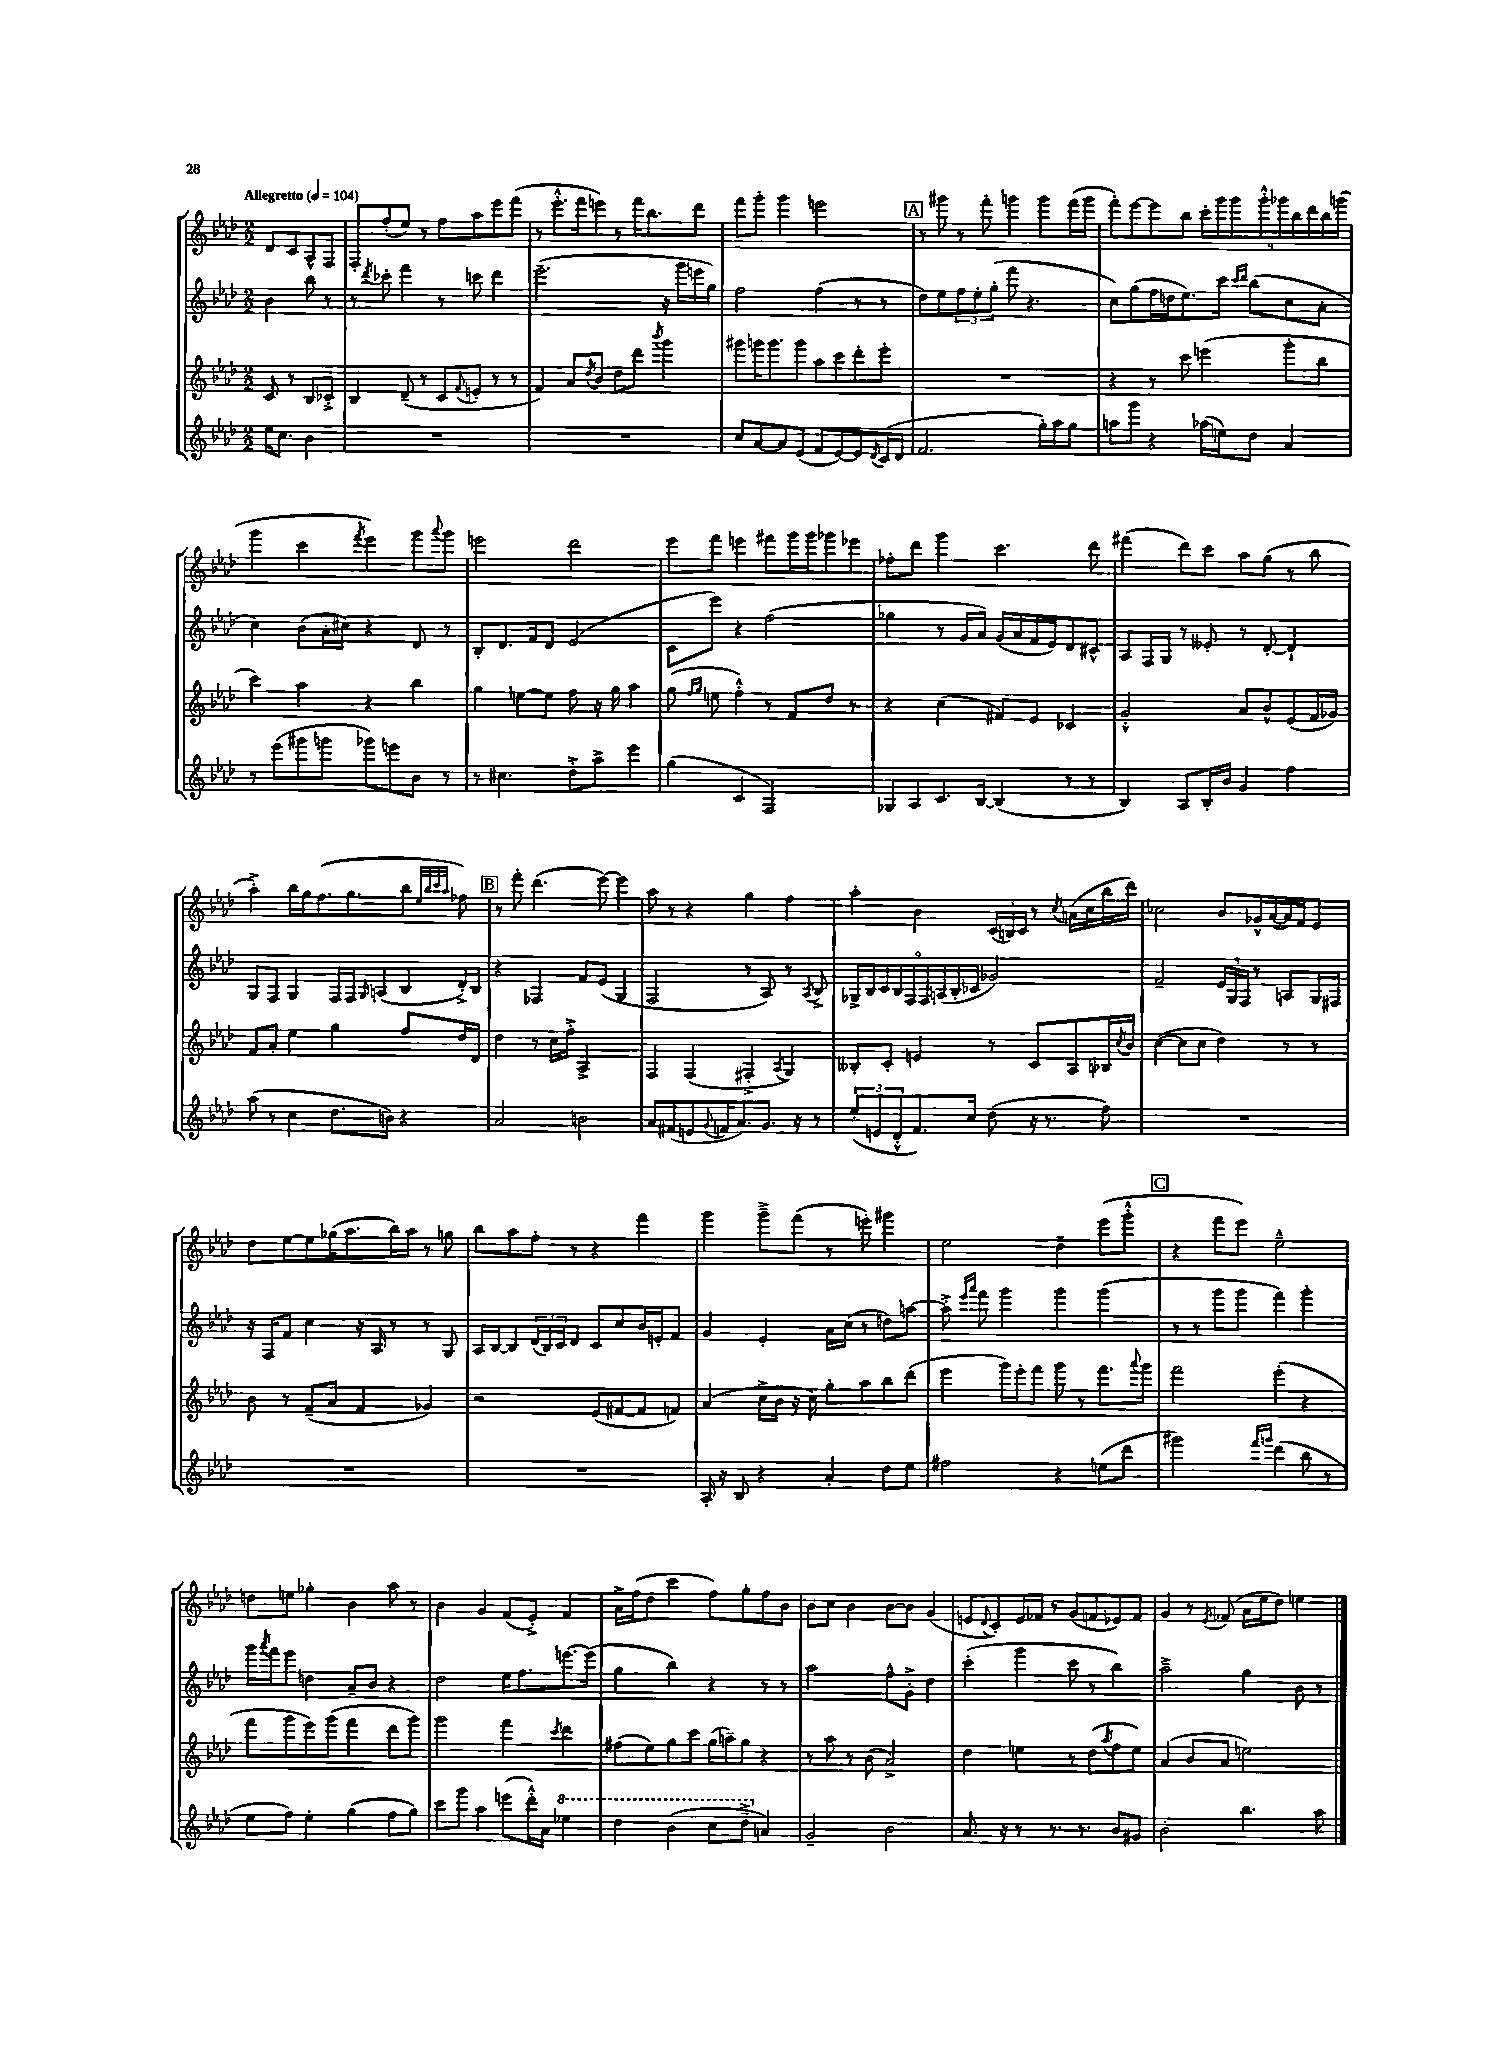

**kern	**kern	**kern	**kern
*staff4	*staff3	*staff2	*staff1
*clefG2	*clefG2	*clefG2	*clefG2
*k[b-e-a-d-]	*k[b-e-a-d-]	*k[b-e-a-d-]	*k[b-e-a-d-]
*M2/2	*M2/2	*M2/2	*M2/2
*MM104	*MM104	*MM104	*MM104
16ee-\LK	8c/	4b-\	8d-/L
8.cc\J	.	.	.
.	8r	.	8c/
4b-\	8B-/L	8bb-\	8A-^^/
.	8c-'^/J	8r	8F/J
=	=	=	=
1r	4B-/	8r	8F'/L
.	.	8qddd-/	.
.	.	8ccc-'\	(8ff'/
.	(8d-~/	4fff\	8ee-/J)
.	8r	.	8r
.	8c/L	8r	8ff\L
.	8qqf/	.	.
.	8e'/J	8ccc\	8aa-\
.	8r	4ddd-\	8eee-\
.	8r	.	(8fff\J
=	=	=	=
1r	4f/)	(2.eee-~\	8r
.	.	.	8.eee-'^^\L
.	8a-/L	.	.
.	.	.	16fff\k
.	8qdd-/	.	.
.	8b-/J	.	8eee\J)
.	8dd-\L	.	8r
.	8ddd-\J	.	16fff\LK
.	.	.	8.bb-\
.	8qbbb-/	.	.
.	4ggg\	16r	.
.	.	16ggg\LL	.
.	.	16eee\	8ddd-\J
.	.	16gg\JJ)	.
=	=	=	=
8cc/L	8ggg#\L	2ff\	8fff\L
[8a-/	16ggg\K	.	8ggg'\J
.	8.ggg\	.	.
8a-/]	.	.	4ggg\
(8e-/J	8ggg\J	.	.
8f/L	8aa-\L	(4ff\	2eee\
[8e-/)	8ccc\	.	.
8e-/]	8ddd-'\	8r	.
8qd-/	.	.	.
(16c/L	8eee-'\J	8r	.
16d-/JJ	.	.	.
=	=	=	=
2.f/	1r	8dd-\L)	8r
.	.	8ee-\	8ggg#\
.	.	12ff\	8r
.	.	12ee-'\	.
.	.	.	8fff'\
.	.	(12gg'\J	.
.	.	8fff\	4ggg\
.	.	4.r	.
16gg'\LL)	.	.	8ggg\L
16aa-\J	.	.	.
8gg\J	.	.	(16fff\L
.	.	.	16ggg\JJ
=	=	=	=
8aa\L	4r	8cc\L)	8fff'\L)
8ggg\J	.	(8gg\	[8eee-\
4r	8r	16ff\L	8eee-\]
.	.	16dd\J	.
.	8ccc\	8.ee-\)	8bb-\J
(16aa-\LL	(4eee\	.	18ccc'\LL
.	.	.	18ggg\
16ee\J)	.	16ccc\Jk	.
.	.	.	18ggg\
.	.	16qqccc/LL	.
.	.	16qqddd-/JJ	.
8dd-\J	.	(8bb-\L	.
.	.	.	18ggg'^^\
.	.	.	18ggg-\
4a-/	8ggg'\L	8cc\	.
.	.	.	18bb-\
.	.	.	18ddd-\
.	8bb-\J	8a-'\J	.
.	.	.	18bb-\
.	.	.	(18ggg\JJ
=	=	=	=
8r	4ccc\)	4cc\)	4ggg\
(8eee-\L	.	.	.
8ggg#\	4aa-\	(8b-\L	4ccc\
8ggg\J	.	16a-'\L	.
.	.	16cc#\JJ)	.
.	.	.	8qfff/
8ggg-\L)	4r	4r	4eee-\)
8eee\	.	.	.
8b-\J	4bb-\	8d-/	8ggg\L
.	.	.	8qqaaa-/
8r	.	8r	8ggg\J
=	=	=	=
8r	4gg\	8B-'/L	2eee\
4.cc#\	.	8.d-/	.
.	[8ee\L	.	.
.	.	16f/k	.
.	8ee\]J	8d-/J	.
8dd-'^\L	8ff\	(2e-/	2ddd-\
8aa-^\J	16r	.	.
.	16gg\	.	.
4eee-\	4aa-\	.	.
=	=	=	=
(4gg\	(8gg\	8c\L	8eee-\L
.	16qqff/LL	.	.
.	16qqgg/JJ	.	.
.	8ee\	8eee-\J)	8fff\J
4c/	4ff'^^\)	4r	4eee\
2F/)	8r	(2ff\	8fff#\L
.	8f/L	.	16ggg\L
.	.	.	16ggg\J
.	8dd-/J	.	8ggg-\
.	8r	.	8eee-\J
=	=	=	=
8G-/L	4r	4gg-\	8ff-'\L
8A-/	.	.	8ddd-\J
8.c/	(4cc\	8r	4ggg\
.	.	16g/LL	.
[16B-/Jk	.	16a-/JJ)	.
(4B-/]	8f#/L)	(16g/LL	4.ccc\
.	.	16a-/	.
.	8e-/J	16f/	.
.	.	16e-/J)	.
8r	4c-/	8d-/	.
8r	.	8c#^^/J	8ddd-\
=	=	=	=
4B-/)	2g'^^/	8A-/L	(4fff#\
.	.	16F/L	.
.	.	16G/JJ	.
8A-/L	.	8r	8ddd-\L)
16B-'/L	.	8e--'/	8ccc\J
16b-/JJ	.	.	.
4g/	8a-/L	8r	8aa-\L
.	8b-^^/	[8d-'/	(8gg\J
4ff\	(8e-/	4d-`/]	8r
.	16f/L	.	8bb-\
.	16g-/JJ)	.	.
=	=	=	=
(8aa-\	8f/L	8G/L	4aa-'^\)
8r	8a-'/J	8F/J	.
4cc\	4ee-\	4G/	16bb-\LL
.	.	.	16gg\J
.	.	.	(8.ff\
8.dd-\L	4gg\	16F/LL	.
.	.	16F/J	8.gg\
.	.	16qqG/	.
.	.	(8A/	.
16b\Jk)	.	.	.
4r	8ff/L	8B-/	8bb-\J
.	.	.	32qqee-/LLL
.	.	.	32qqbb-/
.	.	.	32qqccc/
.	.	.	32qqaa-/JJJ
.	16dd-/L	16d-'^/L)	8ff-\)
.	16d-/JJ	16B-/JJ	.
=	=	=	=
2a-/	4dd-\	4r	8r
.	.	.	8fff'\
.	8r	4F-/	(4.ddd-\
.	16cc\LL	.	.
.	16ff'^\JJ	.	.
2b\	2A-^/	8f/L	.
.	.	(8e-/J	[8eee-\)
.	.	4G/	4eee-\]
=	=	=	=
8a-/L	4F/	2F/	8aa-\
(8f#/	.	.	8r
8e/	(4F/	.	4r
8qqg/	.	.	.
16f/K	.	.	.
8.a-/)	.	.	.
.	4F#'^/	8r	4gg\
8.g/J	.	8A-/)	.
.	8qA-/	.	.
.	4G/)	8r	4ff\
16r	.	.	.
.	.	8qA-/	.
8r	.	8B-^/	.
=	=	=	=
(12ee-'/L	8B--'/L	18G-^/LL	4aa-'\
.	.	18B-/	.
12e/	.	.	.
.	.	18c/	.
.	8c'/J	.	.
12d-'^^/	.	18B-/	.
.	.	18F/	.
8.f/)	4e/	.	4b-\
.	.	18F/	.
.	.	(18A/	.
.	.	18B-'/	.
16cc/Jk	.	.	.
.	.	18c-/JJ	.
(8dd-\	8r	2g-/)	(24c/LL
.	.	.	24B/)
.	.	.	24c/JJ
16r	8c/L	.	8r
8.r	.	.	.
.	.	.	8qcc/
.	8A-/	.	(16a\LL
.	.	.	16cc\
8ff\)	16B-/L	.	16bb-\
.	8qcc/	.	.
.	16b-/JJ	.	16ddd-\JJ)
=	=	=	=
1r	([4cc\	2f~/	2cc-\
.	8cc\]L	.	.
.	8cc\J	.	.
.	4dd-\)	24e-/LL	8b-/L
.	.	24G/	.
.	.	24F/JJ	.
.	.	8r	16g-^^/L
.	.	.	([16a-/
.	8r	8A/L	16a-/])
.	.	.	16f/J
.	8r	16G/L	8e-/J
.	.	16F#/JJ	.
=	=	=	=
1r	8b-\	16r	8dd-\L
.	.	16F/LK	.
.	8r	8f/J	[8ee-\
.	(8f~/L	4cc\	8ee-\]
.	8a-/J	.	(16gg-\K
.	.	.	8.aa-\
.	4f/	16r	.
.	.	16A-/	.
.	.	8r	16bb-\L)
.	.	.	16aa-\JJ
.	4g-/)	8r	8r
.	.	8G/	8gg\
=	=	=	=
1r	2r	16A-/LL	8bb-\L
.	.	[16B-/J	.
.	.	8B-/]	8aa-\
.	.	(24d-/L	8ff'\J
.	.	24B-/)	.
.	.	24c/J	.
.	.	8d-/J	8r
.	(8e-/L	8c/L	4r
.	[8f#/	8cc/	.
.	8f#/]	16b-/L	4fff\
.	.	16e'/J	.
.	8f/J)	8f/J	.
=	=	=	=
16A-'/	(4a-/	4g/	4ggg\
16r	.	.	.
8B-/	.	.	.
4r	16cc^\LL	4e-'/	8ggg~^\L
.	16b-\JJ	.	.
.	16r	.	(8fff\J
.	16cc\)	.	.
4a-'/	8gg'\L	16a-\LL	8r
.	.	(16cc\JJ	.
.	8aa-\	8r	8eee'\)
8dd-\L	8bb-\	8dd\L)	4ggg#\
8ee-\J	(8ddd-\J	[8aa\J	.
=	=	=	=
2ff#\	4eee-\	8aa'^\]	2ee-\
.	.	16qqeee-/LL	.
.	.	16qqaaa-/JJ	.
.	.	8fff\	.
.	16ggg\LL)	4ggg\	.
.	16eee-'\J	.	.
.	8fff\J	.	.
4r	8ggg\	4ggg\	4dd-~\
.	8r	.	.
(8ee\L	8.fff\L	(4ggg\	(8eee-\L
8ddd-\J	.	.	8ggg'^^\J
.	8qqaaa-/	.	.
.	16ggg\Jk	.	.
=	=	=	=
2ggg#\)	2fff\	8r	4r
.	.	8r	.
.	.	8ggg\L	8fff\L
.	.	8ggg\J	8eee-\J)
16qqfff/LL	.	.	.
16qqggg/JJ	.	.	.
(4ddd-\	(4eee-'\	4fff\)	2ee-~^^\
8bb-\	4r	4ggg'\	.
8r	.	.	.
=	=	=	=
8ee-\L	8fff\L	16ggg\LL	8dd\L
.	.	8qaaa-/	.
.	.	16fff\J	.
8ff\J)	8ggg\	8eee-\J	8ee\J
4ee-'\	8eee-\)	4dd\	4gg-'\
.	(8ggg\J	.	.
(4gg\	4fff\	8a-~/L	4b-\
.	.	8b-/J	.
8ff\L	8ddd-\L	4r	8aa-\
8gg\J)	8ggg\J)	.	8r
=	=	=	=
8ccc\L	2ggg\	2dd-\	4b-\
8ggg\J	.	.	.
4aa-\	.	.	4g/
(8eee\L	4fff\	16ee-\LK	(8f/L
.	.	8.ff\	.
16ddd-'^^\L)	.	.	8e-'^/J)
16a-\JJ	.	.	.
.	8qccc/	.	.
4eee-\	4ddd-\	[8.eee\	4f/
.	.	(16eee\]Jk	.
=	=	=	=
4ddd-\	(8ff#\L	4gg\	16a-^\LL
.	.	.	(16ff\J
.	8ee-\)	.	8dd-\J
(4bb-\	8gg\	4bb-\)	4ccc\
.	8ccc\J	.	.
8ccc\L	(16gg\LL	4r	8ff\L)
.	16aa~\J)	.	.
8ddd-~^\J	8gg\J	.	8gg'\
4a/)	4r	8r	8ff\
.	.	8r	8b-\J
=	=	=	=
2g~/	8r	2aa-\	8b-\L
.	8aa-\	.	8cc\J
.	8r	.	4b-\
.	(8b-\	.	.
2b-\	2a-^/)	8ff^^\L	[8b-\L
.	.	8g'^\J	8b-\]J
.	.	4dd-\	(4g/
=	=	=	=
8.a-/	4dd-\	(4ccc'\	8e/L
.	.	.	8qqd-/
.	.	.	8c'/)
16r	.	.	.
8r	4ee\	4ggg\	16e/L
.	.	.	16f-/JJ
8.r	.	.	8r
.	8r	8ccc\	(8g/L
8.r	.	.	.
.	(8dd-\L	8r	8f/
.	8qaa-/	.	.
8b-/L	8ff\	4bb-\)	8e-/)
8g#/J	8ee\J)	.	8f/J
=	=	=	=
2b-'\	(4a-/	2aa-~^\	4g/
.	8b-/L	.	8r
.	.	.	8qe-/
.	8a-/J	.	(8f-/
4.bb-\	2ee\)	4gg\	16a-\LL
.	.	.	16ee-\J
.	.	.	8dd-\J)
.	.	8b-\	4ee\
8aa-\	.	8r	.
==	==	==	==
*-	*-	*-	*-
